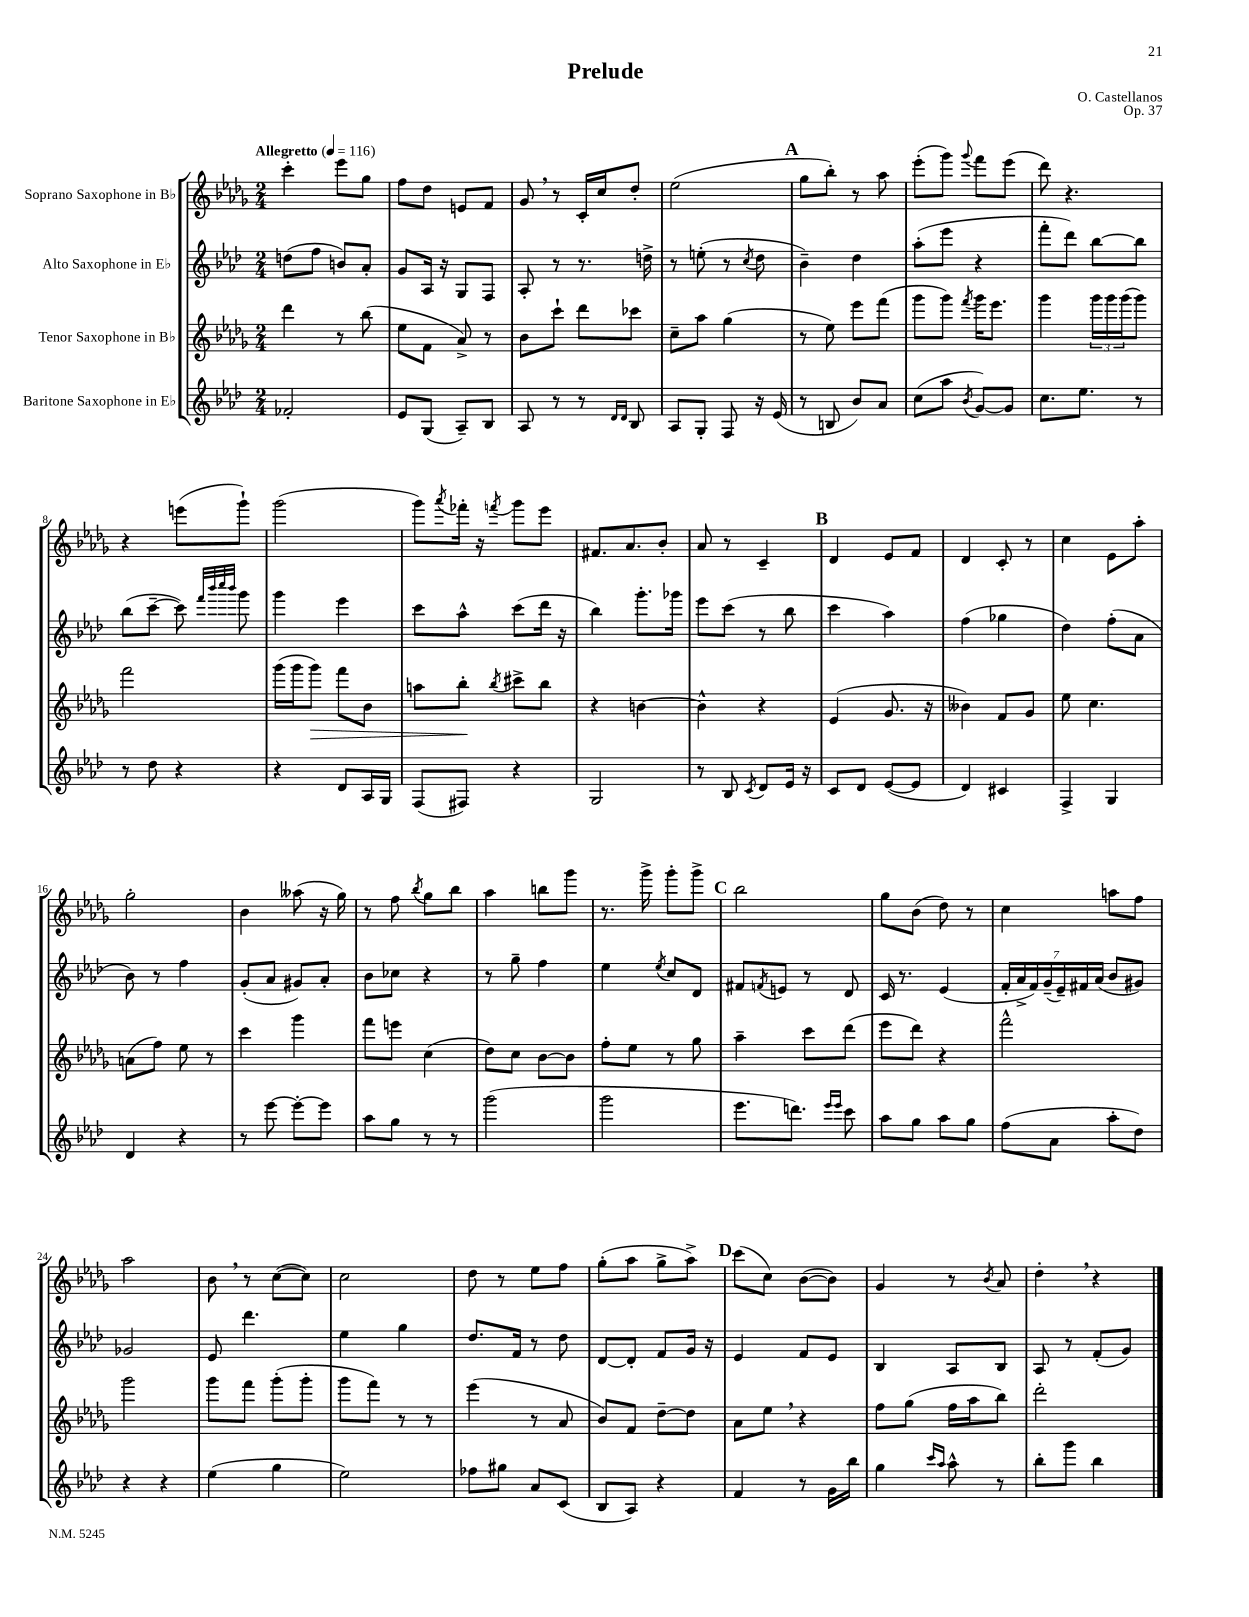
\header { title = "Prelude" composer = "O. Castellanos" opus = "Op. 37" }
<<
\new StaffGroup <<
\new Staff = "s0" \with { instrumentName = "Soprano Saxophone in Bb" } {
    \clef treble \key des \major \numericTimeSignature \time 2/4 \tempo "Allegretto" 4 = 116
    c'''4-. ees'''8 ges''8 |
    f''8 des''8 e'8 f'8 |
    ges'8 \breathe r8 c'16-. c''16 des''8-. |
    ees''2( |
    \mark \markup { \bold "A" } ges''8 bes''8-.) r8 aes''8 |
    ees'''8-.( ges'''8) \appoggiatura { ges'''8 } f'''8 ees'''8( |
    des'''8) r4. |
    r4 e'''8( ges'''8-!) |
    ges'''2( |
    ges'''8) \acciaccatura { aes'''8 } fes'''16-. r16 \acciaccatura { f'''8 } ges'''8 ees'''8 |
    fis'8. aes'8. bes'8-. |
    aes'8 r8 c'4-- |
    \mark \markup { \bold "B" } des'4 ees'8 f'8 |
    des'4 c'8-. r8 |
    c''4 ees'8 aes''8-. |
    ges''2-. |
    bes'4 aeses''8( r16 ges''16) |
    r8 f''8 \acciaccatura { bes''8 } ges''8 bes''8 |
    aes''4 b''8 ges'''8 |
    r8. ges'''16-> ges'''8-. ges'''8-> |
    \mark \markup { \bold "C" } bes''2 |
    ges''8 bes'8( des''8) r8 |
    c''4 a''8 f''8 |
    aes''2 |
    bes'8 \breathe r8 c''8~( c''8) |
    c''2 |
    des''8 r8 ees''8 f''8 |
    ges''8-.( aes''8 ges''8-> aes''8->) |
    \mark \markup { \bold "D" } c'''8( c''8) bes'8~( bes'8) |
    ges'4 r8 \acciaccatura { bes'8 } aes'8 |
    des''4-. \breathe r4 \bar "|." |
}
\new Staff = "s1" \with { instrumentName = "Alto Saxophone in Eb" } {
    \clef treble \key aes \major \numericTimeSignature \time 2/4
    d''8( f''8 b'8) aes'8-. |
    g'8 aes16 r16 g8 f8 |
    aes8-. r8 r8. d''16-> |
    r8 e''8-.( r8 \acciaccatura { c''8 } des''8 |
    \mark \markup { \bold "A" } bes'4--) des''4 |
    aes''8-.( ees'''8 r4 |
    f'''8-. des'''8) bes''8~ bes''8 |
    bes''8( c'''8~-- c'''8) \grace { f'''32 bes'''32 c''''32 bes'''32 } g'''8 |
    g'''4 ees'''4 |
    c'''8 aes''8-^ c'''8( des'''16 r16 |
    bes''4) g'''8.-. ges'''16 |
    ees'''8 c'''8( r8 bes''8 |
    \mark \markup { \bold "B" } c'''4 aes''4) |
    f''4( ges''4 |
    des''4) f''8-.( aes'8 |
    bes'8) r8 f''4 |
    g'8-.( aes'8 gis'8) aes'8-. |
    bes'8 ces''8 r4 |
    r8 g''8-- f''4 |
    ees''4 \acciaccatura { ees''8 } c''8 des'8 |
    \mark \markup { \bold "C" } fis'8 \acciaccatura { f'8 } e'8 r8 des'8 |
    c'16 r8. ees'4( |
    \tuplet 7/4 { f'16-. aes'16-> f'16) g'16--( ees'16--) fis'16 aes'16( } bes'8 gis'8) |
    ges'2 |
    ees'8 des'''4. |
    ees''4 g''4 |
    des''8. f'16 r8 des''8 |
    des'8~ des'8-. f'8 g'16 r16 |
    \mark \markup { \bold "D" } ees'4 f'8 ees'8 |
    bes4 aes8 bes8 |
    aes8 r8 f'8-.( g'8) \bar "|." |
}
\new Staff = "s2" \with { instrumentName = "Tenor Saxophone in Bb" } {
    \clef treble \key des \major \numericTimeSignature \time 2/4
    des'''4 r8 bes''8( |
    ees''8 f'8 aes'8->) r8 |
    bes'8 c'''8-! des'''8 ces'''8 |
    c''8-- aes''8 ges''4( |
    \mark \markup { \bold "A" } r8 ees''8) ees'''8 f'''8( |
    ges'''8 ges'''8) \acciaccatura { f'''8 } ges'''16 ees'''8. |
    ges'''4 \tuplet 3/2 { ges'''16 ges'''16 ges'''16( } ges'''8) |
    f'''2 |
    ges'''16( ges'''16 ges'''8\>) f'''8 bes'8 |
    a''8 bes''8-.\! \acciaccatura { bes''8 } cis'''8-> bes''8 |
    r4 b'4~ |
    b'4-^ r4 |
    \mark \markup { \bold "B" } ees'4( ges'8. r16 |
    beses'4) f'8 ges'8 |
    ees''8 c''4. |
    a'8( f''8) ees''8 r8 |
    c'''4 ges'''4 |
    f'''8 e'''8 c''4( |
    des''8) c''8 bes'8~ bes'8 |
    f''8-. ees''8 r8 ges''8 |
    \mark \markup { \bold "C" } aes''4-- c'''8 des'''8( |
    ees'''8 des'''8) r4 |
    f'''2-^ |
    ges'''2 |
    ges'''8 f'''8 ges'''8-.( ges'''8-. |
    ges'''8 f'''8) r8 r8 |
    ees'''4( r8 aes'8 |
    bes'8) f'8 des''8~-- des''8 |
    \mark \markup { \bold "D" } aes'8 ees''8 \breathe r4 |
    f''8 ges''8( f''16 aes''16 bes''8) |
    des'''2-. \bar "|." |
}
\new Staff = "s3" \with { instrumentName = "Baritone Saxophone in Eb" } {
    \clef treble \key aes \major \numericTimeSignature \time 2/4
    fes'2-. |
    ees'8 g8( aes8--) bes8 |
    aes8 r8 r8 \grace { des'16 des'16 } bes8 |
    aes8 g8-. f8 r16 ees'16( |
    \mark \markup { \bold "A" } r8 b8 bes'8) aes'8 |
    c''8( aes''8 \acciaccatura { bes'8 } g'8~) g'8 |
    c''8. ees''8. r8 |
    r8 des''8 r4 |
    r4 des'8 aes16 g16 |
    f8( fis8) r4 |
    g2 |
    r8 bes8 \acciaccatura { c'8 } des'8 ees'16 r16 |
    \mark \markup { \bold "B" } c'8 des'8 ees'8~( ees'8 |
    des'4) cis'4 |
    f4-> g4 |
    des'4 r4 |
    r8 ees'''8~ ees'''8~-. ees'''8 |
    aes''8 g''8 r8 r8 |
    g'''2( |
    g'''2 |
    \mark \markup { \bold "C" } ees'''8. d'''8.) \grace { ees'''16 ees'''16 } c'''8 |
    aes''8 g''8 aes''8 g''8 |
    f''8( aes'8 aes''8-. des''8) |
    r4 r4 |
    ees''4( g''4 |
    ees''2) |
    fes''8 gis''8 aes'8 c'8( |
    bes8 aes8) r4 |
    \mark \markup { \bold "D" } f'4 r8 g'16 bes''16 |
    g''4 \grace { c'''16 aes''16 } aes''8-^ r8 |
    bes''8-. g'''8 bes''4 \bar "|." |
}
>>
>>
